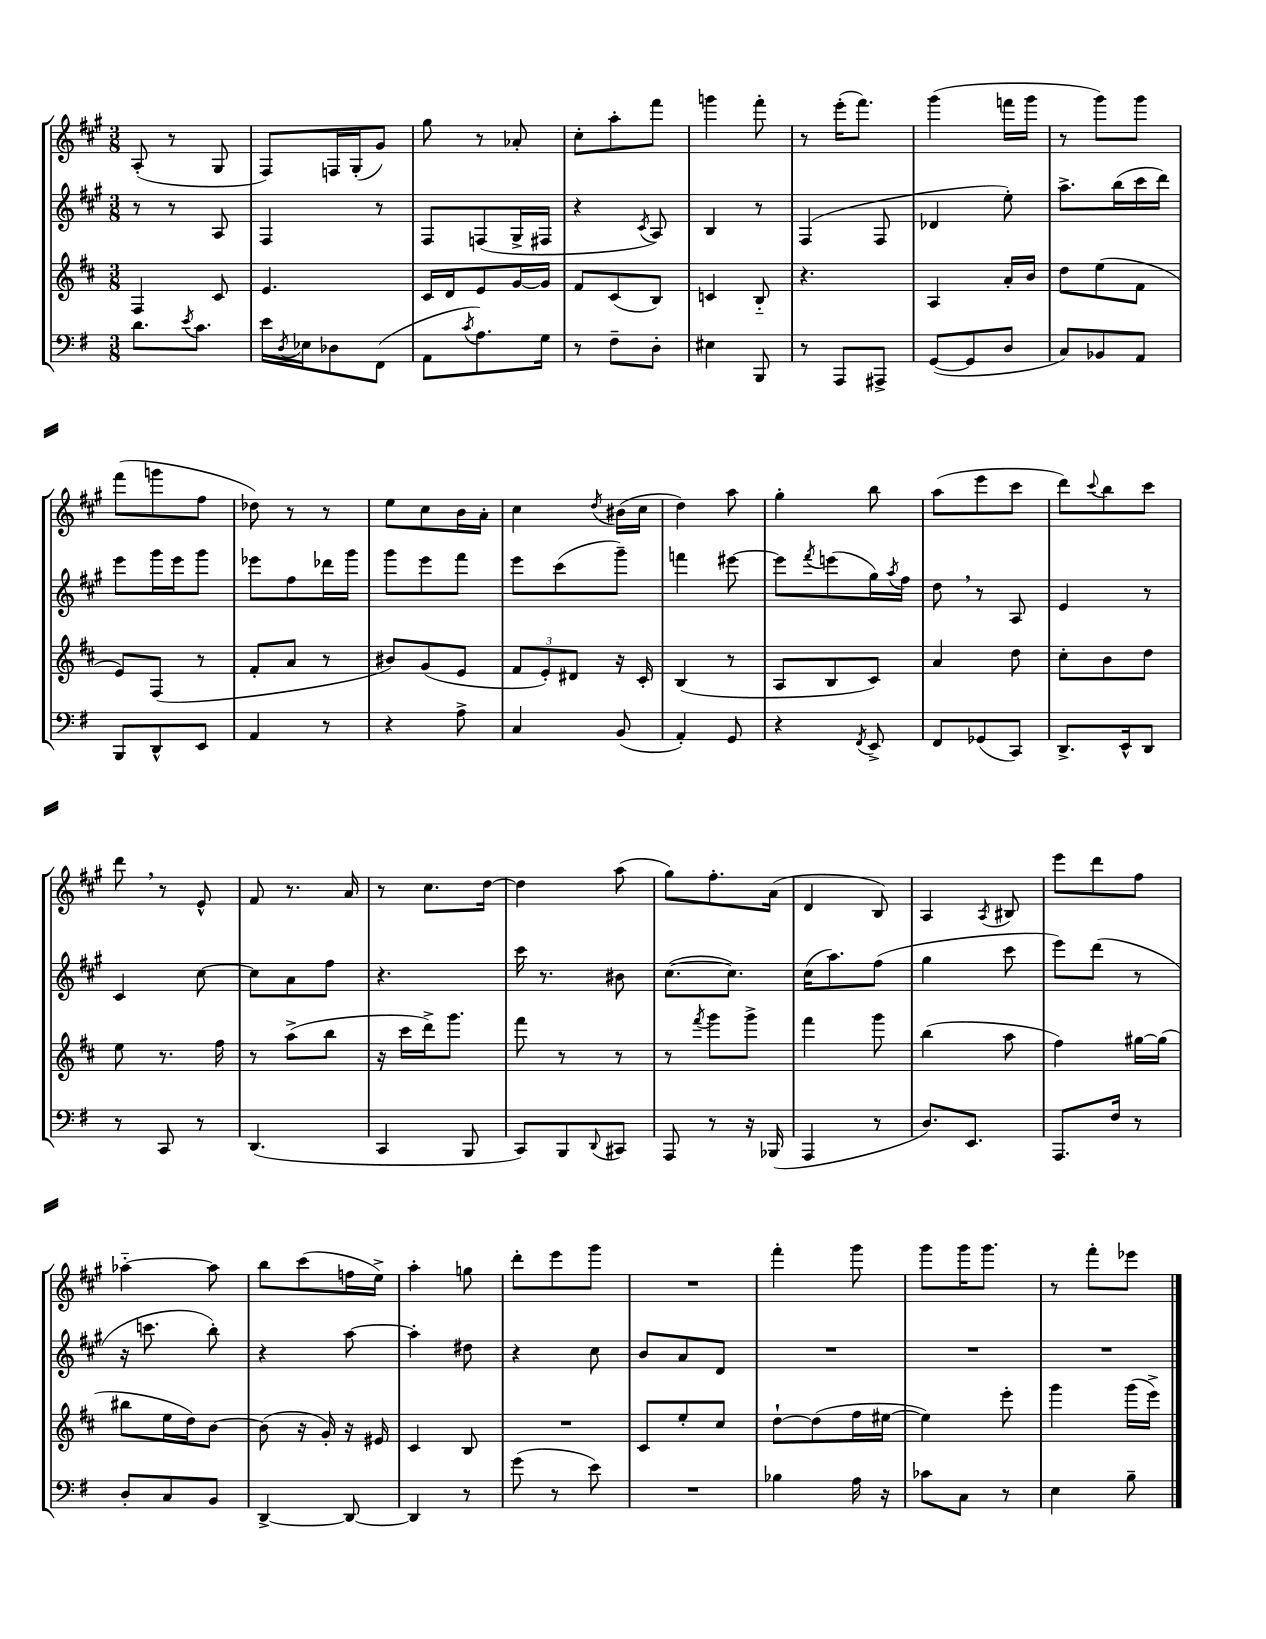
<<
\new StaffGroup <<
\new Staff = "s0" {
    \clef treble \key a \major \numericTimeSignature \time 3/8
    a8-.( r8 gis8 |
    fis8) f16 gis16-.( gis'8) |
    gis''8 r8 aes'8-. |
    cis''8-. a''8-. fis'''8 |
    g'''4 fis'''8-. |
    r8 e'''16-.( fis'''8.) |
    gis'''4( f'''16 gis'''16 |
    r8 gis'''8) gis'''8 |
    fis'''8( g'''8 fis''8 |
    des''8) r8 r8 |
    e''8 cis''8 b'16 a'16-. |
    cis''4 \acciaccatura { d''8 } bis'16( cis''16 |
    d''4) a''8 |
    gis''4-. b''8 |
    a''8( e'''8 cis'''8 |
    d'''8) \appoggiatura { cis'''8 } b''8 cis'''8 |
    d'''8 \breathe r8 e'8-^ |
    fis'8 r8. a'16 |
    r8 cis''8. d''16~ |
    d''4 a''8( |
    gis''8) fis''8.-. a'16( |
    d'4 b8) |
    a4 \acciaccatura { a8 } bis8 |
    e'''8 d'''8 fis''8 |
    aes''4~-_ aes''8 |
    b''8 cis'''8( f''16 e''16->) |
    a''4-. g''8 |
    d'''8-. e'''8 gis'''8 |
    R4. |
    fis'''4-. gis'''8 |
    gis'''8 gis'''16 gis'''8. |
    r8 fis'''8-. ees'''8 \bar "|." |
}
\new Staff = "s1" {
    \clef treble \key a \major \numericTimeSignature \time 3/8
    r8 r8 a8 |
    fis4 r8 |
    fis8 f8( gis16-> fis16 |
    r4 \acciaccatura { cis'8 } a8) |
    b4 r8 |
    fis4( fis8 |
    des'4 e''8-.) |
    a''8.-> b''16( cis'''16 d'''16) |
    e'''8 gis'''16 e'''16 gis'''8 |
    ees'''8 fis''8 des'''16 gis'''16 |
    gis'''8 e'''8 fis'''8 |
    e'''8 cis'''8( gis'''8--) |
    f'''4 eis'''8~ |
    eis'''8 \acciaccatura { fis'''8 } e'''8( gis''16) \acciaccatura { a''8 } fis''16 |
    d''8 \breathe r8 a8 |
    e'4 r8 |
    cis'4 cis''8~ |
    cis''8 a'8 fis''8 |
    r4. |
    cis'''16 r8. bis'8 |
    cis''8.~( cis''8.) |
    cis''16( a''8.) fis''8( |
    gis''4 cis'''8 |
    e'''8) d'''8( r8 |
    r16 c'''8. b''8-.) |
    r4 a''8~ |
    a''4-. dis''8 |
    r4 cis''8 |
    b'8 a'8 d'8 |
    R4. |
    R4. |
    R4. \bar "|." |
}
\new Staff = "s2" {
    \clef treble \key d \major \numericTimeSignature \time 3/8
    fis4 cis'8 |
    e'4. |
    cis'16 d'16 e'8 g'16~ g'16 |
    fis'8 cis'8( b8) |
    c'4 b8-_ |
    r4. |
    a4 a'16-. b'16 |
    d''8 e''8( fis'8 |
    e'8) fis8( r8 |
    fis'8-. a'8 r8 |
    bis'8) g'8( e'8 |
    \tuplet 3/2 { fis'8 e'8-.) dis'8 } r16 cis'16-. |
    b4( r8 |
    a8 b8 cis'8) |
    a'4 d''8 |
    cis''8-. b'8 d''8 |
    e''8 r8. fis''16 |
    r8 a''8->( b''8 |
    r16 cis'''16 d'''16->) g'''8. |
    fis'''8 r8 r8 |
    r8 \acciaccatura { fis'''8 } g'''8 g'''8-> |
    fis'''4 g'''8 |
    b''4( a''8 |
    fis''4) gis''16~ gis''16( |
    bis''8 e''16 d''16) b'8~ |
    b'8( r16 g'16-.) r16 eis'16 |
    cis'4 b8 |
    R4. |
    cis'8 e''8-. cis''8 |
    d''8~-! d''8( fis''16 eis''16~ |
    eis''4) e'''8-. |
    g'''4 g'''16( e'''16->) \bar "|." |
}
\new Staff = "s3" {
    \clef bass \key g \major \numericTimeSignature \time 3/8
    d'8. \acciaccatura { e'8 } c'8. |
    e'16 \acciaccatura { d8 } ees16 des8 fis,8( |
    a,8 \acciaccatura { c'8 } a8.) g16 |
    r8 fis8-- d8-. |
    eis4 b,,8 |
    r8 a,,8 ais,,8-> |
    g,8~( g,8 d8 |
    c8) bes,8 a,8 |
    b,,8 d,8-^ e,8 |
    a,4 r8 |
    r4 a8-> |
    c4 b,8( |
    a,4-.) g,8 |
    r4 \acciaccatura { fis,8 } e,8-> |
    fis,8 ges,8( c,8) |
    d,8.-> e,16-^ d,8 |
    r8 c,8 r8 |
    d,4.( |
    c,4 b,,8 |
    c,8) b,,8 \appoggiatura { d,8 } cis,8 |
    a,,8 r8 r16 bes,,16( |
    a,,4 r8 |
    d8.) e,8. |
    a,,8. fis16 r8 |
    d8-. c8 b,8 |
    d,4~-> d,8~ |
    d,4 r8 |
    g'8( r8 e'8) |
    R4. |
    bes4 a16 r16 |
    ces'8 c8 r8 |
    e4 b8-- \bar "|." |
}
>>
>>
\layout { \context { \Score \remove "Bar_number_engraver" } }
